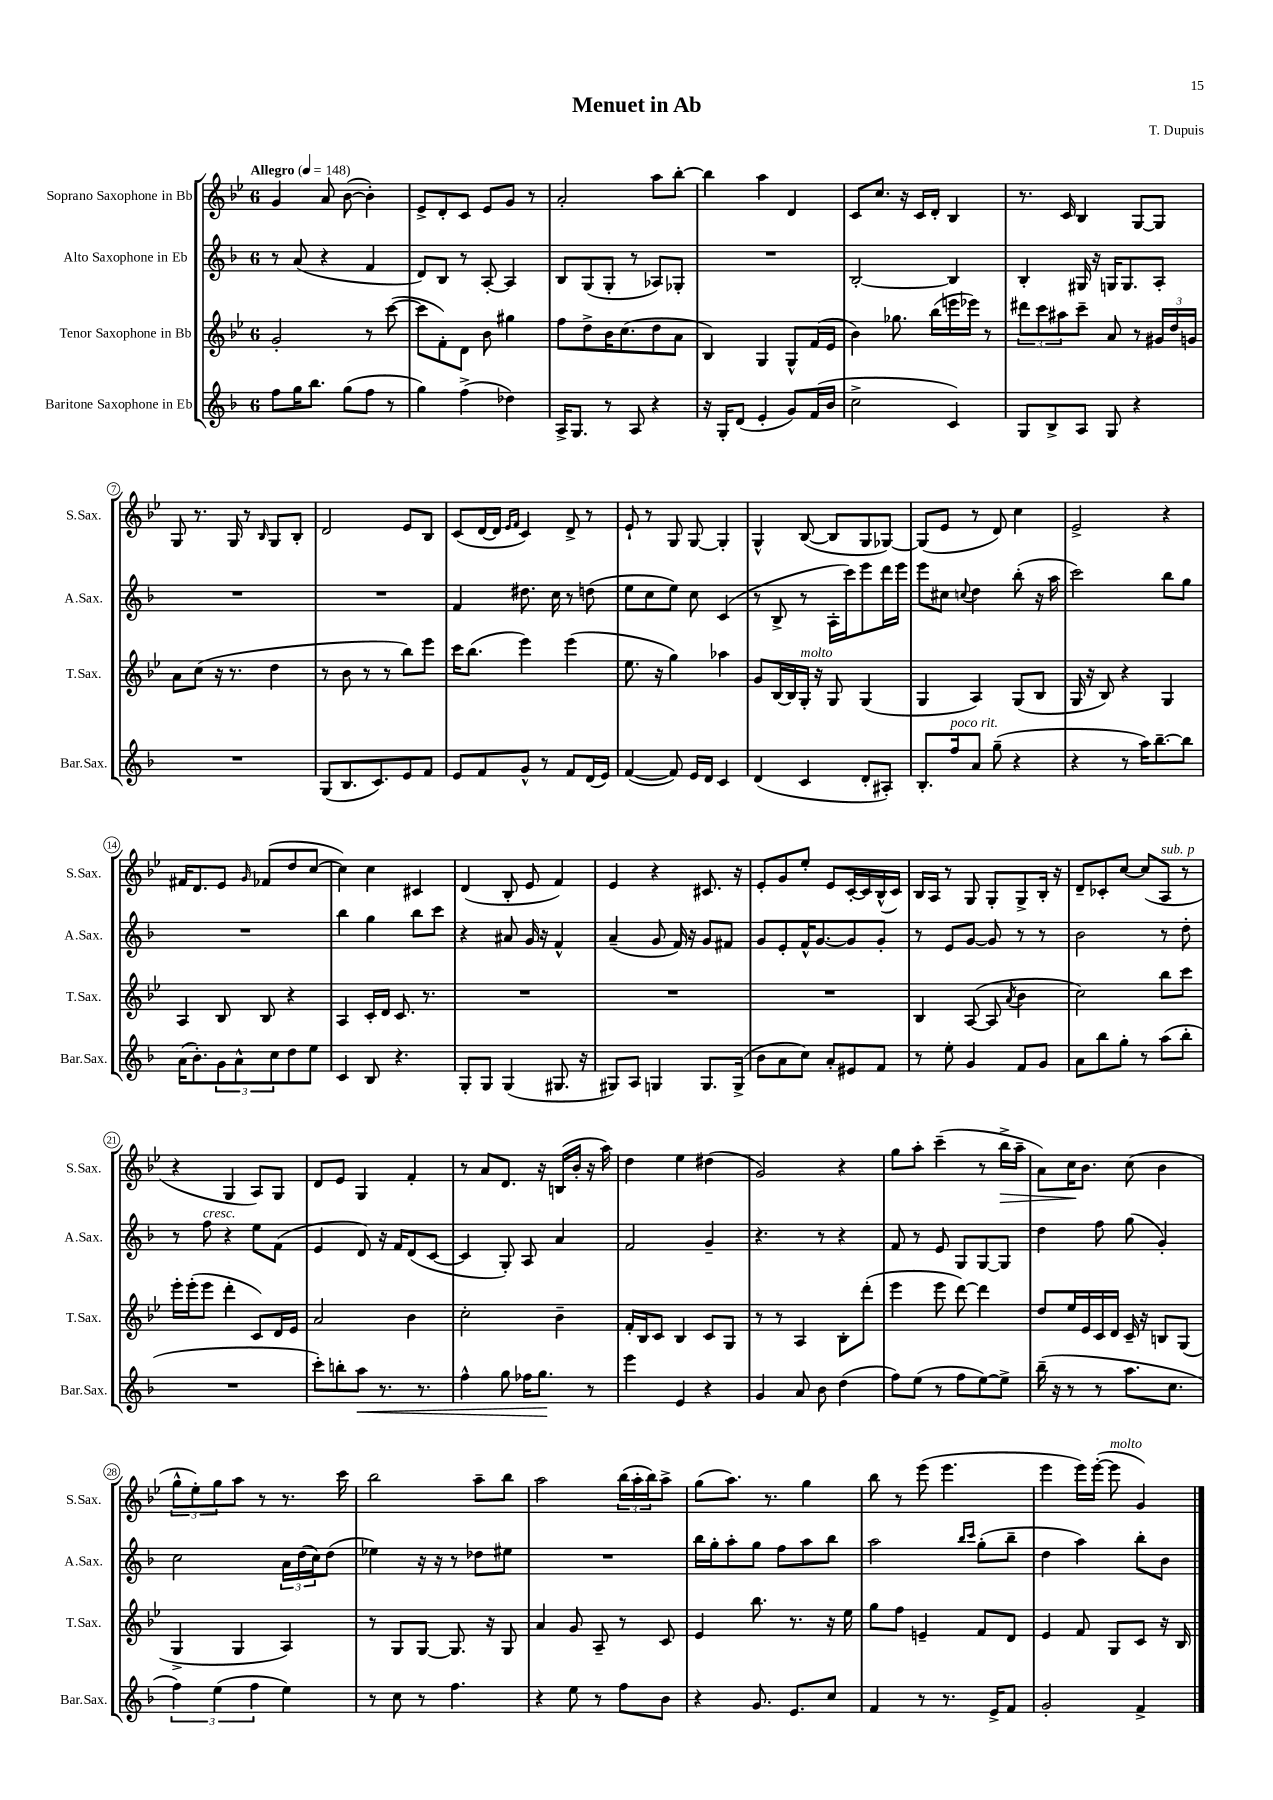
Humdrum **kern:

**kern	**dynam	**kern	**kern	**kern	**dynam
*part4	*part4	*part3	*part2	*part1	*part1
*staff4	*staff4	*staff3	*staff2	*staff1	*staff1
*I"Baritone Saxophone in Eb	*	*I"Tenor Saxophone in Bb	*I"Alto Saxophone in Eb	*I"Soprano Saxophone in Bb	*
*I'Bar.Sax.	*	*I'T.Sax.	*I'A.Sax.	*I'S.Sax.	*
*clefG2	*	*clefG2	*clefG2	*clefG2	*
*k[b-]	*	*k[b-e-]	*k[b-]	*k[b-e-]	*
*M6/8	*	*M6/8	*M6/8	*M6/8	*
*MM148	*	*MM148	*MM148	*MM148	*
=1	=1	=1	=1	=1	=1
!	!	!	!	!LO:TX:a:B:t=Allegro	!
8ff\L	.	2g'/	8r	4g/	.
16gg\K	.	.	(8a/	.	.
8.bb-\J	.	.	.	.	.
.	.	.	4r	8a/	.
(8gg\L	.	.	.	([8b-\	.
8ff\J	.	8r	4f/	4b-'\])	.
8r	.	([8ccc\	.	.	.
=2	=2	=2	=2	=2	=2
4gg\)	.	8ccc\L]	8d/L)	8e-^/L	.
.	.	8f'\)	8B-/J	8d'/	.
(4ff^\	.	8d\J	8r	8c/J	.
.	.	8b-\	[8A'/	8e-/L	.
4dd-X\)	.	4gg#X\	4A/]	8g/J	.
.	.	.	.	8r	.
=3	=3	=3	=3	=3	=3
16A^/KL	.	8ff\L	8B-/L	2a'/	.
8.G/J	.	.	.	.	.
.	.	8dd^\	(8G/	.	.
8r	.	16b-\K	8G'/J	.	.
.	.	(8.cc\	.	.	.
8A/	.	.	8r	.	.
4r	.	8dd\	8A-X/L)	8aa\L	.
.	.	8a\J	8G-X'/J	[8bb-'\J	.
=4	=4	=4	=4	=4	=4
16r	.	4B-/)	2.r	4bb-\]	.
16G'/KL	.	.	.	.	.
(8d/J	.	.	.	.	.
4e'/	.	4G/	.	4aa\	.
8g/L)	.	8G^^/L	.	4d/	.
(16f/L	.	(16f/L	.	.	.
16b-/JJ	.	16e-/JJ	.	.	.
=5	=5	=5	=5	=5	=5
2cc^\	.	4b-\)	[2B-'/	8c/L	.
.	.	.	.	8.cc/J	.
.	.	8.gg-X\	.	.	.
.	.	.	.	16r	.
.	.	.	.	16c/LL	.
.	.	(16bb-\LL	.	16d'/JJ	.
4c/)	.	16eeen\	4B-/]	4B-/	.
.	.	16eee-X\JJ)	.	.	.
.	.	8r	.	.	.
=6	=6	=6	=6	=6	=6
8G/L	.	12ddd#X\L	4B-'/	8.r	.
.	.	12ccc\	.	.	.
8B-^/	.	.	.	.	.
.	.	12aa#X\	.	.	.
.	.	.	.	16c/	.
8A/J	.	8ccc~\J	16G#X/	4B-/	.
.	.	.	16r	.	.
8G/	.	8a/	16Gn/KL	.	.
.	.	.	8.G/	.	.
4r	.	8r	.	[8G/L	.
.	.	24g#X/LL	8A'/J	8G/J]	.
.	.	24dd/	.	.	.
.	.	24gn/JJ	.	.	.
!!LO:LB:g=z
=7	=7	=7	=7	=7	=7
2.r	.	8a\L	2.r	8G/	.
.	.	(8cc\J	.	8.r	.
.	.	16r	.	.	.
.	.	8.r	.	16G/	.
.	.	.	.	8r	.
.	.	.	.	16qqB-/	.
.	.	4dd\	.	8G/L	.
.	.	.	.	8B-'/J	.
=8	=8	=8	=8	=8	=8
(8G/L	.	8r	2.r	2d/	.
8.B-/	.	8b-\	.	.	.
.	.	8r	.	.	.
8.c/)	.	.	.	.	.
.	.	8r	.	.	.
8e/	.	8bb-\L)	.	8e-/L	.
8f/J	.	8eee-\J	.	8B-/J	.
=9	=9	=9	=9	=9	=9
8e/L	.	16ccc\KL	4f/	(8c/L	.
.	.	(8.bb-\J	.	.	.
8f/	.	.	.	[16d/L	.
.	.	.	.	16d/JJ]	.
.	.	.	.	16qqe-/LL	.
.	.	.	.	16qqf/JJ	.
8g^^/J	.	4eee-\)	8.dd#X\	4c/)	.
8r	.	.	.	.	.
.	.	.	16cc\	.	.
8f/L	.	(4eee-\	8r	8d^/	.
(16d/L	.	.	(8ddn\	8r	.
16e/JJ)	.	.	.	.	.
=10	=10	=10	=10	=10	=10
([4f/	.	8.ee-\	8ee\L	8e-`/	.
.	.	.	8cc\	8r	.
.	.	16r	.	.	.
8f/])	.	4gg\)	8ee\J)	8G/	.
16e/LL	.	.	8cc\	[8G/	.
16d/JJ	.	.	.	.	.
4c/	.	4aa-X\	(4c/	4G'/]	.
=11	=11	=11	=11	=11	=11
(4d/	.	8g/L	8r	4G^^/	.
.	.	[16B-/L	8B-^/	.	.
.	.	16B-/]	.	.	.
!	!	!LO:TX:a:i:t=molto	!	!	!
4c/	.	16G'/JJ	8r	([8B-/	.
.	.	16r	.	.	.
.	.	8G/	16A'\LL	8B-/L]	.
.	.	.	16ccc\J)	.	.
8d'/L	.	(4G/	8eee\	8G/	.
8A#X'/J)	.	.	16ddd\L	[8G-X/J)	.
.	.	.	16eee\JJ	.	.
=12	=12	=12	=12	=12	=12
8.B-'/L	.	4G/	8eee\L	(8G-/L]	.
.	.	.	8cc#X\J	8e-/J	.
!LO:TX:a:i:t=poco rit.	!	!	!	!	!
16ff/k	.	.	.	.	.
.	.	.	8qqccn/	.	.
8a/J	.	4A/)	4dd\	8r	.
(8gg~\	.	.	.	8d/)	.
4r	.	(8G/L	(8bb-'\	4cc\	.
.	.	8B-/J	16r	.	.
.	.	.	16aa\	.	.
=13	=13	=13	=13	=13	=13
4r	.	16G/	2ccc\)	2e-^/	.
.	.	16r	.	.	.
.	.	8B-/)	.	.	.
8r	.	4r	.	.	.
16aa\KL)	.	.	.	.	.
[8.bb-~\	.	.	.	.	.
.	.	4G/	8bb-\L	4r	.
8bb-\J]	.	.	8gg\J	.	.
!!LO:LB:g=z
=14	=14	=14	=14	=14	=14
(16a\KL	.	4A/	2.r	16f#X/KL	.
8.b-'\)	.	.	.	8.d/	.
12g\	.	8B-/	.	8e-/J	.
12a^^\	.	.	.	.	.
.	.	.	.	16qqg/	.
.	.	8B-/	.	(8f-X/L	.
12cc\	.	.	.	.	.
8dd\	.	4r	.	8dd/	.
8ee\J	.	.	.	[8cc/J	.
=15	=15	=15	=15	=15	=15
4c/	.	4A/	4bb-\	4cc\])	.
8B-/	.	16c'/LL	4gg\	4cc\	.
.	.	16d/JJ	.	.	.
4.r	.	8.c/	.	.	.
.	.	.	8bb-\L	4c#X/	.
.	.	8.r	.	.	.
.	.	.	8ccc\J	.	.
=16	=16	=16	=16	=16	=16
8G'/L	.	2.r	4r	(4d/	.
8G/J	.	.	.	.	.
(4G/	.	.	8a#X/	8B-'/	.
.	.	.	16g/	8e-/	.
.	.	.	16r	.	.
8.G#X/	.	.	4f^^/	4f/)	.
16r	.	.	.	.	.
=17	=17	=17	=17	=17	=17
8G#X/L)	.	2.r	(4a~/	4e-/	.
8A/J	.	.	.	.	.
4Gn/	.	.	8g/	4r	.
.	.	.	16f/)	.	.
.	.	.	16r	.	.
8.G/L	.	.	8g/L	8.c#X/	.
.	.	.	8f#X/J	.	.
(16G^/Jk	.	.	.	16r	.
=18	=18	=18	=18	=18	=18
8b-\L	.	2.r	8g/L	8e-'/L	.
8a\	.	.	8e'/	8g/	.
8cc\J)	.	.	16f^^/K	8ee-'/J	.
.	.	.	[8.g/	.	.
8a'/L	.	.	.	8e-/L	.
8e#X/	.	.	8g/]	[16c'/L	.
.	.	.	.	16c/]	.
8f/J	.	.	8g'/J	(16B-^^/	.
.	.	.	.	16c/JJ)	.
=19	=19	=19	=19	=19	=19
8r	.	4B-/	8r	16B-/LL	.
.	.	.	.	16A/JJ	.
8ee'\	.	.	8e/L	8r	.
4g/	.	([8A/	[8g/J	8G/	.
.	.	8A/]	8g/]	8G'/L	.
.	.	8qa/	.	.	.
8f/L	.	4b-\	8r	8G^/	.
8g/J	.	.	8r	16B-'/Jk	.
.	.	.	.	16r	.
=20	=20	=20	=20	=20	=20
8a\L	.	2cc\)	2b-\	8d~/L	.
8bb-\	.	.	.	8c-X'/	.
8gg'\J	.	.	.	[8cc/J	.
8r	.	.	.	(8cc/L]	.
!	!	!	!	!LO:TX:a:i:t=sub. p	!
(8aa\L	.	8bb-\L	8r	8A/J	.
8bb-'\J	.	8ccc\J	8dd'\	8r	.
!!LO:LB:g=z
=21	=21	=21	=21	=21	=21
2.r	.	16eee-'\LL	8r	4r	.
.	.	(16eee-'\J	.	.	.
!	!	!	!LO:TX:a:i:t=cresc.	!	!
.	.	8eee-\J	8ff\	.	.
.	.	4ddd'\	4r	4G/	.
.	.	8c/L)	8ee\L	8A/L)	.
.	.	16d/L	(8f\J	8G/J	.
.	.	16e-/JJ	.	.	.
=22	=22	=22	=22	=22	=22
8ccc'\L)	.	2a/	4e/	8d/L	.
8bbn'\	.	.	.	8e-/J	.
!	!LO:HP:b	!	!	!	!
8aa\J	<	.	8d/)	4G/	.
8.r	.	.	16r	.	.
.	.	.	16f/KL	.	.
.	.	4b-\	(8d/	4f'/	.
8.r	.	.	.	.	.
.	.	.	[8c/J	.	.
=23	=23	=23	=23	=23	=23
4ff^^\	.	2cc'\	4c/]	8r	.
.	.	.	.	8a/L	.
8gg\	.	.	8G'/)	8.d/J	.
16ff-X\KL	.	.	8A/	.	.
8.gg\J	.	.	.	16r	.
.	.	4b-~\	4a/	(16Bn/LL	.
.	.	.	.	16b-'/JJ	.
8r	[	.	.	16r	.
.	.	.	.	16aa\)	.
=24	=24	=24	=24	=24	=24
4eee\	.	16f'/LL	2f/	4dd\	.
.	.	16B-/J	.	.	.
.	.	8c/J	.	.	.
4e/	.	4B-/	.	4ee-\	.
4r	.	8c/L	4g~/	(4dd#X\	.
.	.	8G/J	.	.	.
=25	=25	=25	=25	=25	=25
4g/	.	8r	4.r	2g/)	.
.	.	8r	.	.	.
8a/	.	4A/	.	.	.
8b-\	.	.	8r	.	.
(4dd\	.	8B-'\L	4r	4r	.
.	.	(8ddd'\J	.	.	.
=26	=26	=26	=26	=26	=26
8ff\L)	.	4eee-\	8f/	8gg\L	.
(8ee\J	.	.	8r	8aa'\J	.
8r	.	8eee-\	8e/	(4ccc~\	.
8ff\L	.	[8ddd\)	8G/L	.	.
[8ee\)	.	4ddd\]	[8G/	8r	.
!	!	!	!	!	!LO:HP:b
8ee^\J]	.	.	8G/J]	16bb-^\LL	>
.	.	.	.	16aa~\JJ	.
=27	=27	=27	=27	=27	=27
(16bb-~\	.	8dd/L	4dd\	8a\L)	.
16r	.	.	.	.	.
8r	.	16ee-/L	.	16cc\K	.
.	.	16e-/	.	8.b-\J	]
8r	.	16c/	8ff\	.	.
.	.	16d/JJ	.	.	.
8.aa\L	.	16c~/	(8gg\	(8cc\	.
.	.	16r	.	.	.
.	.	8Bn/L	4g'/)	4b-\	.
8.cc\J	.	.	.	.	.
.	.	(8G/J	.	.	.
!!LO:LB:g=z
=28	=28	=28	=28	=28	=28
6ff\)	.	4G^/	2cc\	12gg^^\L	.
.	.	.	.	12ee-'\)	.
(6ee\	.	.	.	12gg\	.
.	.	4G/	.	8aa\J	.
6ff\	.	.	.	.	.
.	.	.	.	8r	.
4ee\)	.	4A/)	24a\LL	8.r	.
.	.	.	(24dd\	.	.
.	.	.	24cc\J)	.	.
.	.	.	(8dd\J	.	.
.	.	.	.	16ccc\	.
=29	=29	=29	=29	=29	=29
8r	.	8r	4ee-X\)	2bb-\	.
8cc\	.	8G/L	.	.	.
8r	.	[8G/J	16r	.	.
.	.	.	16r	.	.
4.ff\	.	8.G/]	8r	.	.
.	.	.	8dd-X\L	8aa~\L	.
.	.	16r	.	.	.
.	.	8G/	8ee#X\J	8bb-\J	.
=30	=30	=30	=30	=30	=30
4r	.	4a/	2.r	2aa\	.
8ee\	.	8g/	.	.	.
8r	.	8A~/	.	.	.
8ff\L	.	8r	.	(24bb-\LL	.
.	.	.	.	24aa'\	.
.	.	.	.	24bb-\J)	.
8b-\J	.	8c/	.	8aa^\J	.
=31	=31	=31	=31	=31	=31
4r	.	4e-/	16bb-\LL	(8gg\L	.
.	.	.	16gg'\J	.	.
.	.	.	8aa'\	8.aa\J)	.
8.g/	.	8.bb-\	8gg\J	.	.
.	.	.	.	8.r	.
.	.	.	8ff\L	.	.
8.e/L	.	8.r	.	.	.
.	.	.	8aa\	4gg\	.
8cc/J	.	16r	8bb-\J	.	.
.	.	16ee-\	.	.	.
=32	=32	=32	=32	=32	=32
4f/	.	8gg\L	2aa\	8bb-\	.
.	.	8ff\J	.	8r	.
8r	.	4en~/	.	(8eee-\	.
8.r	.	.	.	4.eee-\	.
.	.	.	16qqbb-/LL	.	.
.	.	.	16qqccc/JJ	.	.
.	.	8f/L	(8gg'\L	.	.
16e^/KL	.	.	.	.	.
8f/J	.	8d/J	8bb-~\J	.	.
=33	=33	=33	=33	=33	=33
2g'/	.	4e-/	4dd\	4eee-\	.
.	.	8f/	4aa\)	16eee-\LL)	.
.	.	.	.	([16eee-'\JJ	.
!	!	!	!	!LO:TX:a:i:t=molto	!
.	.	8G/L	.	8eee-\]	.
4f^/	.	8c/J	8bb-'\L	4g/)	.
.	.	16r	8b-\J	.	.
.	.	16B-/	.	.	.
==	==	==	==	==	==
*-	*-	*-	*-	*-	*-
